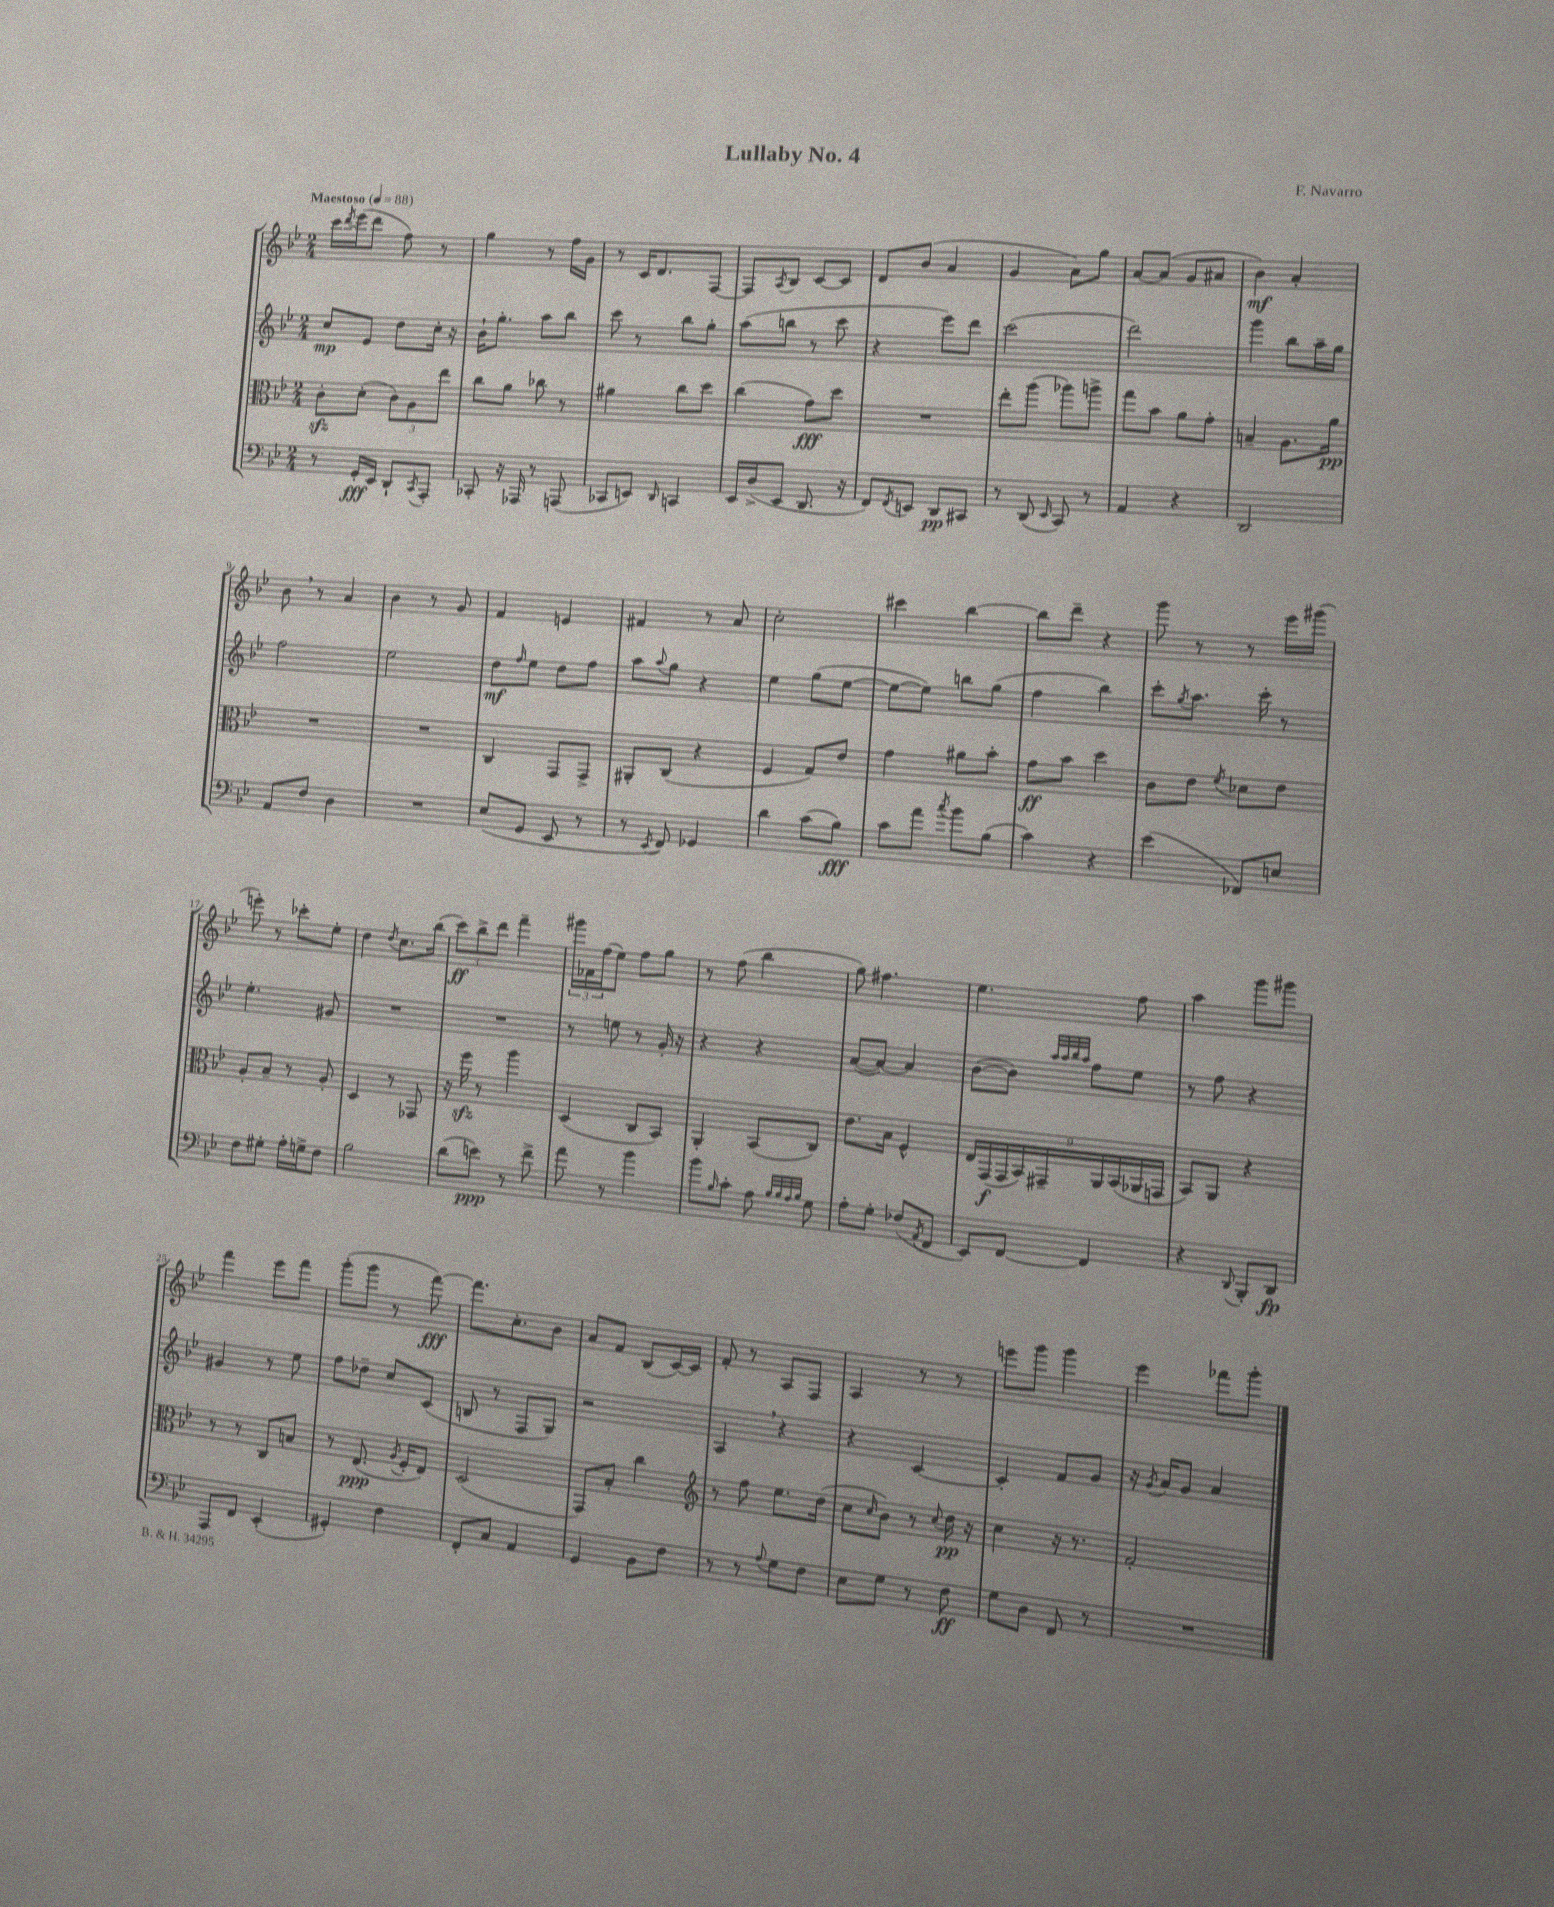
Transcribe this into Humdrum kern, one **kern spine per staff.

**kern	**dynam	**kern	**dynam	**kern	**dynam	**kern	**dynam
*part4	*part4	*part3	*part3	*part2	*part2	*part1	*part1
*staff4	*staff4	*staff3	*staff3	*staff2	*staff2	*staff1	*staff1
*clefF4	*	*clefC3	*	*clefG2	*	*clefG2	*
*k[b-e-]	*	*k[b-e-]	*	*k[b-e-]	*	*k[b-e-]	*
*M2/4	*	*M2/4	*	*M2/4	*	*M2/4	*
*MM88	*	*MM88	*	*MM88	*	*MM88	*
=1	=1	=1	=1	=1	=1	=1	=1
!	!	!	!	!	!	!LO:TX:a:B:t=Maestoso	!
8r	.	8czz'\L	.	8cc/L	mp	16ccc\LL	.
.	.	.	.	.	.	8qddd/	.
.	.	.	.	.	.	(16eee-\J	.
16GG'/LL	fff	(8d'\J	.	8e-/J	.	8ddd\J	.
16EE-/JJ	.	.	.	.	.	.	.
8DD`/L	.	12c\L)	.	8dd\L	.	8ff\)	.
.	.	12A\	.	.	.	.	.
8qCC/	.	.	.	.	.	.	.
8AAA'/J	.	.	.	16cc'\Jk	.	8r	.
.	.	12ee-\J	.	.	.	.	.
.	.	.	.	16r	.	.	.
=2	=2	=2	=2	=2	=2	=2	=2
8CC-X'/	.	8cc\L	.	16b-`\KL	.	4gg\	.
.	.	.	.	8.gg'\J	.	.	.
16r	.	8a\J	.	.	.	.	.
16AAA-X/	.	.	.	.	.	.	.
8r	.	8cc-X\	.	8aa\L	.	8r	.
(8AAAn/	.	8r	.	8bb-\J	.	16ff\LL	.
.	.	.	.	.	.	16g\JJ	.
=3	=3	=3	=3	=3	=3	=3	=3
8CC-X/L	.	4a#X\	.	8ccc\	.	8r	.
8EEn/J)	.	.	.	8r	.	16c/KL	.
.	.	.	.	.	.	8.d/	.
16qqDD/	.	.	.	.	.	.	.
4CCn/	.	8cc\L	.	8bb-\L	.	.	.
.	.	8dd\J	.	8gg'\J	.	[8F/J	.
=4	=4	=4	=4	=4	=4	=4	=4
16EE-/LL	.	(4cc\	.	(8aa\L	.	8F/L]	.
(16D^/J	.	.	.	.	.	.	.
.	.	.	.	.	.	8qA/	.
8EE-/J	.	.	.	8bbn\J	.	8B-/J	.
8.DD/	.	8g\L)	fff	8r	.	[8c/L	.
.	.	8dd\J	.	8ccc\	.	8c/J]	.
16r	.	.	.	.	.	.	.
=5	=5	=5	=5	=5	=5	=5	=5
8FF/L)	.	2r	.	4r	.	8d/L	.
8qFF/	.	.	.	.	.	.	.
8EEn/J	.	.	.	.	.	(8b-/J	.
8DD/L	pp	.	.	8eee-\L)	.	4a/	.
8CC#X/J	.	.	.	8ddd\J	.	.	.
=6	=6	=6	=6	=6	=6	=6	=6
8r	.	8ee-'\L	.	(2ccc\	.	4g/	.
(8DD/	.	(8aa\J	.	.	.	.	.
16qqEE-/	.	.	.	.	.	.	.
8CC/)	.	8aa-X\L)	.	.	.	8a\L)	.
8r	.	8aan^\J	.	.	.	8gg\J	.
=7	=7	=7	=7	=7	=7	=7	=7
4AA/	.	8gg\L	.	2ddd\)	.	[8a/L	.
.	.	8b-\J	.	.	.	(8a/J]	.
4r	.	8a\L	.	.	.	8g/L	.
.	.	8g'\J	.	.	.	8a#X/J	.
=8	=8	=8	=8	=8	=8	=8	=8
2DD/	.	4Bn~/	.	4ggg\	.	4b-\)	mf
.	.	8.A\L	.	8bb-\L	.	4a'/	.
.	.	.	.	16aa~\L	.	.	.
.	.	16a\Jk	pp	16gg\JJ	.	.	.
!!LO:LB:g=z
=9	=9	=9	=9	=9	=9	=9	=9
8AA/L	.	2r	.	2ff\	.	8b-,\	.
8F/J	.	.	.	.	.	8r	.
4D\	.	.	.	.	.	4a/	.
=10	=10	=10	=10	=10	=10	=10	=10
2r	.	2r	.	2ee-\	.	4b-\	.
.	.	.	.	.	.	8r	.
.	.	.	.	.	.	8g/	.
=11	=11	=11	=11	=11	=11	=11	=11
(8E-/L	.	4C/	.	8dd\L	mf	4f/	.
.	.	.	.	16qqff/	.	.	.
8GG/J	.	.	.	8ee-\J	.	.	.
8EE-/	.	8GG/L	.	8dd\L	.	4en/	.
8r	.	8GG^/J	.	8ff\J	.	.	.
=12	=12	=12	=12	=12	=12	=12	=12
8r	.	8AA#X'/L	.	8aa\L	.	4f#X/	.
8qEE-/	.	.	.	8qqaa/	.	.	.
8FF/)	.	(8C/J	.	8gg\J	.	.	.
4GG-X/	.	4r	.	4r	.	8r	.
.	.	.	.	.	.	8a/	.
=13	=13	=13	=13	=13	=13	=13	=13
4d\	.	4F/	.	4ee-\	.	2cc'\	.
(8c\L	.	8G/L)	.	(8gg\L	.	.	.
8B-\J)	fff	8e-/J	.	[8ee-\J	.	.	.
=14	=14	=14	=14	=14	=14	=14	=14
8c\L	.	4g\	.	8ee-\L_	.	4ccc#X\	.
8a\J	.	.	.	8ee-\J])	.	.	.
8qcc/	.	.	.	.	.	.	.
8b-\L	.	8a#X\L	.	8bbn\L	.	[4bb-\	.
(8B-\J	.	8b-'\J	.	(8gg\J	.	.	.
=15	=15	=15	=15	=15	=15	=15	=15
4c\)	.	8g\L	ff	4ff\	.	8bb-\L]	.
.	.	8b-\J	.	.	.	8ddd~\J	.
4r	.	4dd\	.	4bb-\)	.	4r	.
=16	=16	=16	=16	=16	=16	=16	=16
(4e-\	.	8c\L	.	8ccc'\L	.	8ggg\	.
.	.	.	.	8qgg/	.	.	.
.	.	8e-\J	.	8.aa\J	.	8r	.
.	.	8qf/	.	.	.	.	.
8FF-X/L)	.	8d-X\L	.	.	.	8r	.
.	.	.	.	16ccc'\	.	.	.
8En/J	.	8e-\J	.	8r	.	16eee-\LL	.
.	.	.	.	.	.	(16ggg#X\JJ	.
!!LO:LB:g=z
=17	=17	=17	=17	=17	=17	=17	=17
8F\L	.	8A'/L	.	4.ee-'\	.	8eeen'\)	.
8G#X'\J	.	8B-~/J	.	.	.	8r	.
16A'\LL	.	8r	.	.	.	8ccc-X'\L	.
16Gn^\J	.	.	.	.	.	.	.
8F\J	.	8A'/	.	8g#X/	.	8ee-'\J	.
=18	=18	=18	=18	=18	=18	=18	=18
2B-\	.	4D/	.	2r	.	4dd\	.
.	.	.	.	.	.	8qdd/	.
.	.	8r	.	.	.	8.cc\L	.
.	.	8GG-X/	.	.	.	.	.
.	.	.	.	.	.	(16bb-\Jk	.
=19	=19	=19	=19	=19	=19	=19	=19
(8d\L	.	16r	.	2r	.	12ccc\L)	ff
.	.	16ffzz\	.	.	.	.	.
.	.	.	.	.	.	12bb-^\	.
8en\J)	ppp	8r	.	.	.	.	.
.	.	.	.	.	.	12ddd\J	.
8r	.	4aa\	.	.	.	4fff~\	.
8f^\	.	.	.	.	.	.	.
=20	=20	=20	=20	=20	=20	=20	=20
8a\	.	(4D/	.	8r	.	24ggg#X\LL	.
.	.	.	.	.	.	24f-X\	.
.	.	.	.	.	.	(24ff\J	.
8r	.	.	.	8een\	.	8ee-\J)	.
4b-\	.	8C/L	.	8r	.	8ff\L	.
.	.	8BB-/J)	.	16g'/	.	8gg\J	.
.	.	.	.	16r	.	.	.
=21	=21	=21	=21	=21	=21	=21	=21
8b-\L	.	4AA'/	.	4r	.	8r	.
16qqB-/	.	.	.	.	.	.	.
8c'\J	.	.	.	.	.	(8ff\	.
8A\	.	(8BB-/L	.	4r	.	4bb-\	.
32qqB-/LLL	.	.	.	.	.	.	.
32qqB-/	.	.	.	.	.	.	.
32qqA/	.	.	.	.	.	.	.
32qqB-/JJJ	.	.	.	.	.	.	.
8G\	.	8C/J)	.	.	.	.	.
=22	=22	=22	=22	=22	=22	=22	=22
8A'\L	.	8.e-\L	.	([8a/L	.	8gg\)	.
8G'\J	.	.	.	8a/J_)	.	4.ff#X\	.
.	.	16B-\Jk	.	.	.	.	.
(8F-X/L	.	4F^^/	.	4a/]	.	.	.
8qAA/	.	.	.	.	.	.	.
8FF/J	.	.	.	.	.	.	.
=23	=23	=23	=23	=23	=23	=23	=23
8EE-/L)	.	18E-/LL	.	([8b-\L	.	4.ee-\	.
.	.	(18GG/	f	.	.	.	.
.	.	18GG/	.	.	.	.	.
[8FF/J	.	.	.	8b-\J])	.	.	.
.	.	18BB-/)	.	.	.	.	.
.	.	18GG#X~/	.	.	.	.	.
.	.	.	.	32qqaa/LLL	.	.	.
.	.	.	.	32qqaa/	.	.	.
.	.	.	.	32qqbb-/	.	.	.
.	.	.	.	32qqaa/JJJ	.	.	.
4FF/]	.	.	.	8ff\L	.	.	.
.	.	18AA/	.	.	.	.	.
.	.	(18BB-/	.	.	.	.	.
.	.	.	.	8ee-\J	.	8ff\	.
.	.	18AA-X/	.	.	.	.	.
.	.	18GGn/JJ	.	.	.	.	.
=24	=24	=24	=24	=24	=24	=24	=24
4r	.	8BB-/L)	.	8r	.	4aa\	.
.	.	8AA/J	.	8ff\	.	.	.
8qqDD/	.	.	.	.	.	.	.
8BBB-'/L	.	4r	.	4r	.	8ggg\L	.
8DD/J	fp	.	.	.	.	8ggg#X\J	.
!!LO:LB:g=z
=25	=25	=25	=25	=25	=25	=25	=25
8AAA/L	.	8r	.	4g#X/	.	4fff\	.
8FF/J	.	8r	.	.	.	.	.
(4EE-'/	.	8C/L	.	8r	.	8eee-\L	.
.	.	8Bn/J	.	8ee-\	.	8fff\J	.
=26	=26	=26	=26	=26	=26	=26	=26
4GG#X'/)	.	8r	.	8ff\L	.	(8ggg'\L	.
.	.	(8.E-/	ppp	8dd-X~\J	.	8ggg\J	.
4F\	.	.	.	8cc/L	.	8r	.
.	.	8qA/	.	.	.	.	.
.	.	16F'/KL	.	.	.	.	.
.	.	8E-/J)	.	(8c/J	.	[8fff\)	fff
=27	=27	=27	=27	=27	=27	=27	=27
8FF'/L	.	(2D/	.	8Bn/	.	8.fff\L]	.
8C/J	.	.	.	8r	.	.	.
.	.	.	.	.	.	8.cc'\	.
4AA/	.	.	.	8F/L	.	.	.
.	.	.	.	8G/J)	.	8b-\J	.
=28	=28	=28	=28	=28	=28	=28	=28
4GG/	.	8GG/L)	.	2r	.	8a/L	.
.	.	8B-'/J	.	.	.	8f/J	.
8BB-\L	.	4cc\	.	.	.	(8B-/L	.
8F\J	.	.	.	.	.	[16c/L)	.
.	.	.	.	.	.	16c/JJ]	.
=29	=29	=29	=29	=29	=29	=29	=29
*	*	*clefG2	*	*	*	*	*
8r	.	8r	.	4A,/	.	8f'/	.
8r	.	8ff\	.	.	.	8r	.
8qqA/	.	.	.	.	.	.	.
8G\L	.	8.ee-\L	.	4r	.	8A/L	.
8F\J	.	.	.	.	.	8F/J	.
.	.	(16dd\Jk	.	.	.	.	.
=30	=30	=30	=30	=30	=30	=30	=30
8E-\L	.	8cc\L	.	4r	.	4A/	.
.	.	16qqcc/	.	.	.	.	.
8G\J	.	8b-\J)	.	.	.	.	.
8r	.	8r	.	[4c/	.	8r	.
.	.	8qqcc/	.	.	.	.	.
8F\	ff	16dd\	pp	.	.	8r	.
.	.	16r	.	.	.	.	.
=31	=31	=31	=31	=31	=31	=31	=31
8G\L	.	4cc\	.	4c'/]	.	8eeen\L	.
8D\J	.	.	.	.	.	8ggg\J	.
8FF/	.	16r	.	8f/L	.	4ggg\	.
.	.	8.r	.	.	.	.	.
8r	.	.	.	8g/J	.	.	.
=32	=32	=32	=32	=32	=32	=32	=32
2r	.	2f'/	.	16r	.	4eee-\	.
.	.	.	.	8qg/	.	.	.
.	.	.	.	16a/KL	.	.	.
.	.	.	.	8g/J	.	.	.
.	.	.	.	4a/	.	8fff-X\L	.
.	.	.	.	.	.	8ggg'\J	.
==	==	==	==	==	==	==	==
*-	*-	*-	*-	*-	*-	*-	*-
